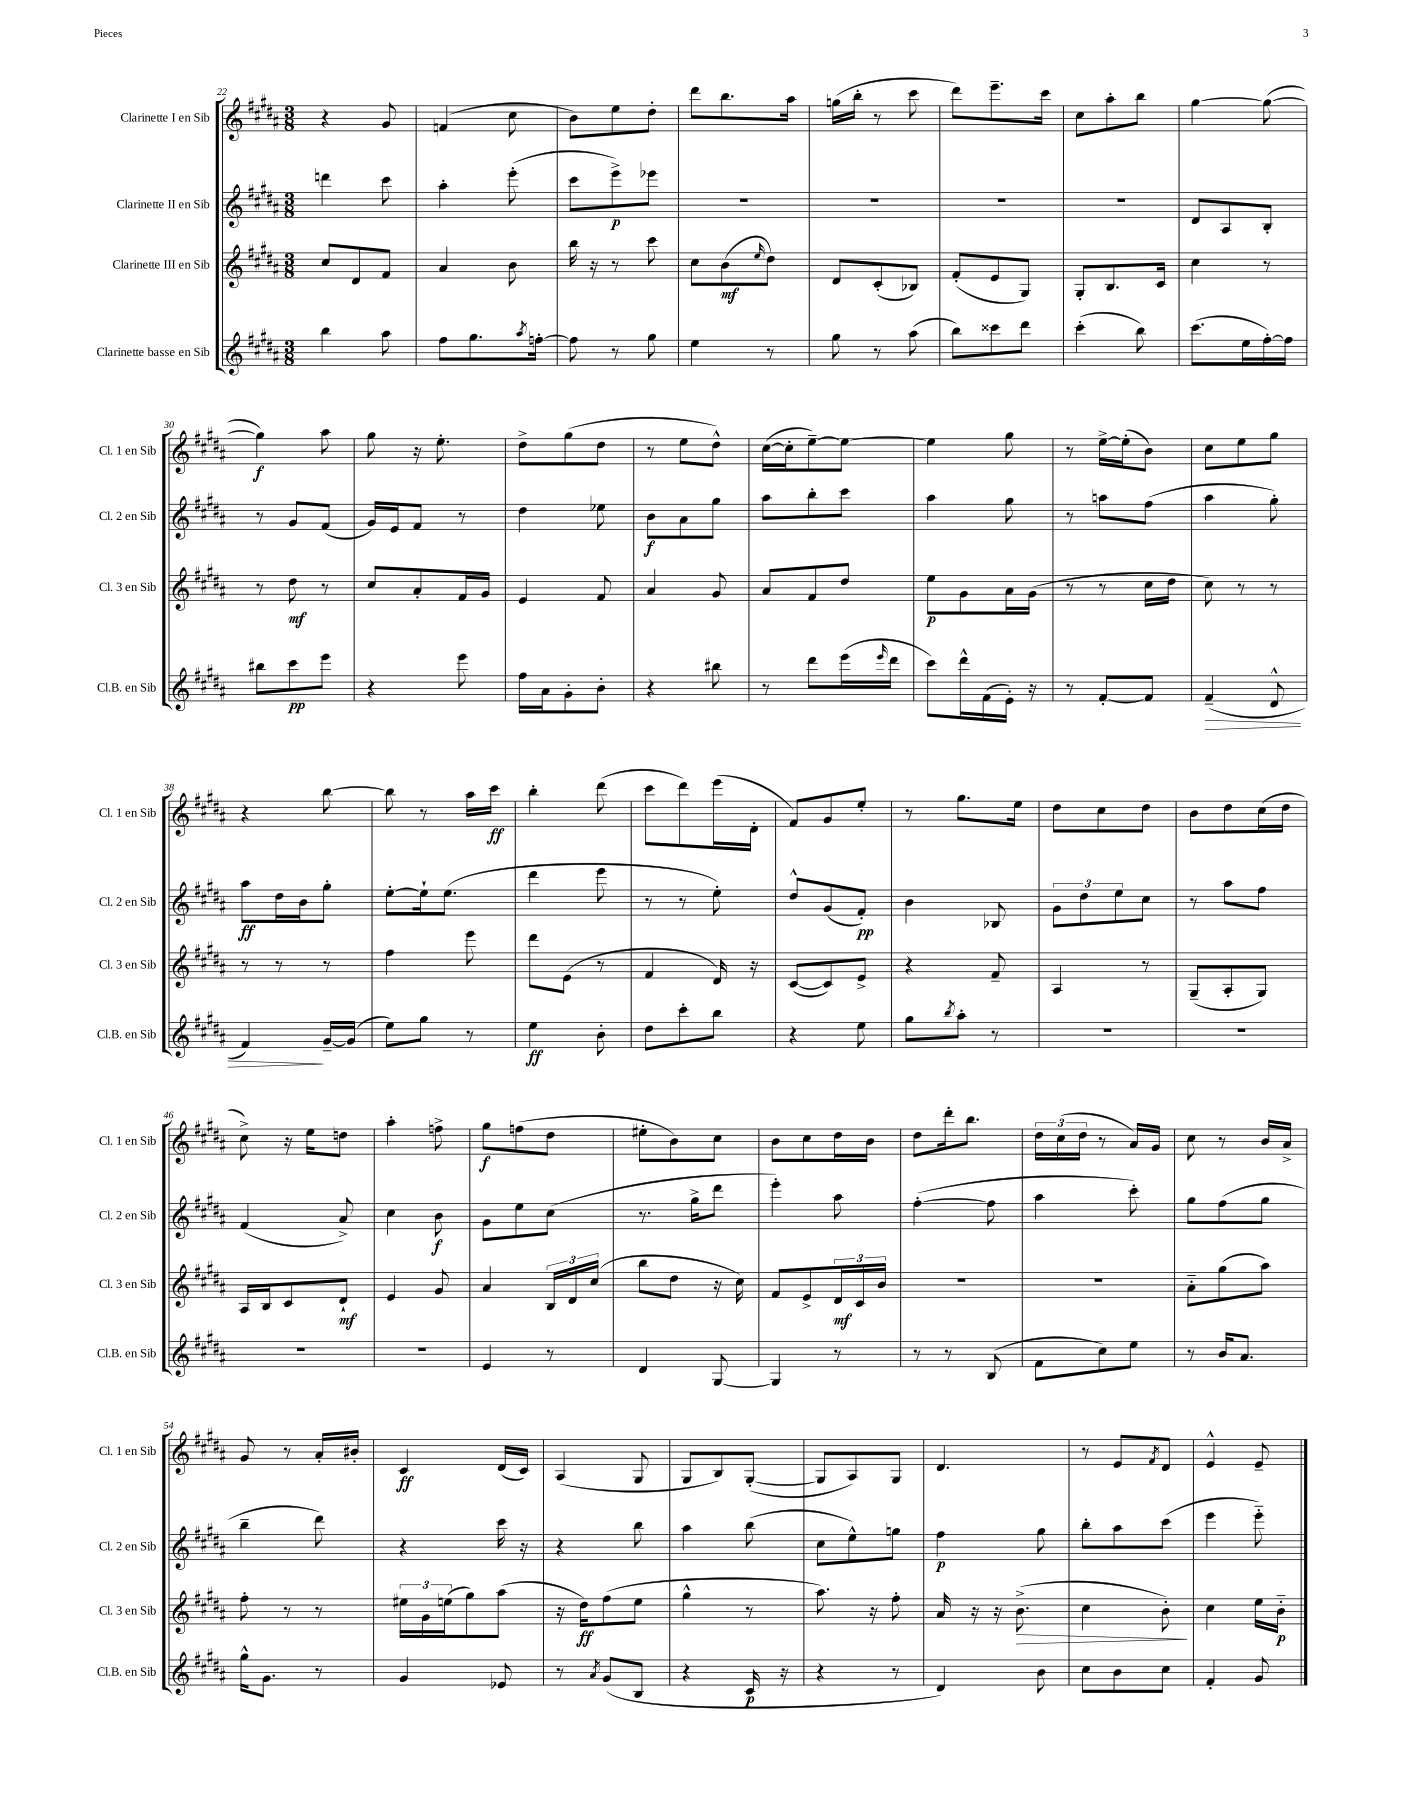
<<
\new StaffGroup <<
\new Staff = "s0" \with { instrumentName = "Clarinette I en Sib" shortInstrumentName = "Cl. 1 en Sib" } {
    \clef treble \key b \major \numericTimeSignature \time 3/8
    r4 gis'8 |
    f'4( cis''8 |
    b'8) e''8 dis''8-. |
    dis'''8 b''8. ais''16 |
    g''16( b''16-. r8 cis'''8 |
    dis'''8) e'''8.-- cis'''16 |
    cis''8 ais''8-. b''8 |
    gis''4~ gis''8~( |
    gis''4\f) ais''8 |
    gis''8 r16 e''8.-. |
    dis''8-> gis''8( dis''8 |
    r8 e''8 dis''8-^) |
    cis''16~( cis''16-. e''8~--) e''8~ |
    e''4 gis''8 |
    r8 e''16~-> e''16-.( b'8) |
    cis''8 e''8 gis''8 |
    r4 b''8~ |
    b''8 r8 ais''16 cis'''16\ff |
    b''4-. dis'''8( |
    cis'''8 dis'''8) e'''16( dis'16-. |
    fis'8) gis'8 e''8-. |
    r8 gis''8. e''16 |
    dis''8 cis''8 dis''8 |
    b'8 dis''8 cis''16( dis''16 |
    cis''8->) r16 e''16 d''8 |
    ais''4-. f''8-> |
    gis''8\f f''8( dis''8 |
    eis''8-. b'8) cis''8 |
    b'8 cis''8 dis''16 b'16 |
    dis''8 dis'''16-. b''8. |
    \tuplet 3/2 { dis''16 cis''16( dis''16 } r8 ais'16) gis'16 |
    cis''8 r8 b'16 ais'16-> |
    gis'8 r8 ais'16-. bis'16-. |
    cis'4\ff dis'16( cis'16) |
    ais4( gis8 |
    gis8 b8) gis8~-.( |
    gis8 ais8) gis8 |
    dis'4. |
    r8 e'8 \acciaccatura { fis'8 } dis'8 |
    e'4-^ e'8-- \bar "|." |
}
\new Staff = "s1" \with { instrumentName = "Clarinette II en Sib" shortInstrumentName = "Cl. 2 en Sib" } {
    \clef treble \key b \major \numericTimeSignature \time 3/8
    d'''4 cis'''8 |
    ais''4-. e'''8-.( |
    cis'''8 e'''8->\p) ees'''8 |
    R4. |
    R4. |
    R4. |
    R4. |
    dis'8 ais8 b8-. |
    r8 gis'8 fis'8( |
    gis'16) e'16 fis'8 r8 |
    dis''4 ees''8 |
    b'8\f ais'8 gis''8 |
    ais''8 b''8-. cis'''8 |
    ais''4 gis''8 |
    r8 a''8 fis''8( |
    ais''4 gis''8-.) |
    ais''8\ff dis''16 b'16 gis''8-. |
    e''8~-. e''16-! e''8.( |
    dis'''4 e'''8 |
    r8 r8 e''8-.) |
    dis''8-^ gis'8( fis'8-.\pp) |
    b'4 bes8 |
    \tuplet 3/2 { gis'8 dis''8 e''8 } cis''8 |
    r8 ais''8 fis''8 |
    fis'4( ais'8->) |
    cis''4 b'8\f |
    gis'8 e''8 cis''8( |
    r8. gis''16-> dis'''8 |
    e'''4-.) ais''8 |
    fis''4~-.( fis''8 |
    ais''4 cis'''8-.) |
    gis''8 fis''8( gis''8 |
    b''4-- dis'''8) |
    r4 cis'''16 r16 |
    r4 b''8 |
    ais''4 b''8( |
    cis''8 e''8-^) g''8 |
    fis''4\p gis''8 |
    b''8-. ais''8 cis'''8( |
    e'''4 e'''8-_) \bar "|." |
}
\new Staff = "s2" \with { instrumentName = "Clarinette III en Sib" shortInstrumentName = "Cl. 3 en Sib" } {
    \clef treble \key b \major \numericTimeSignature \time 3/8
    cis''8 dis'8 fis'8 |
    ais'4 b'8 |
    b''16 r16 r8 cis'''8 |
    cis''8 b'8\mf( \grace { e''16 } dis''8) |
    dis'8 cis'8-.( bes8) |
    fis'8-.( e'8 gis8) |
    gis8-. b8. cis'16 |
    cis''4 r8 |
    r8 dis''8\mf r8 |
    cis''8 ais'8-. fis'16 gis'16 |
    e'4 fis'8 |
    ais'4 gis'8 |
    ais'8 fis'8 dis''8 |
    e''8\p gis'8 ais'16 gis'16( |
    r8 r8 cis''16 dis''16 |
    cis''8) r8 r8 |
    r8 r8 r8 |
    fis''4 e'''8 |
    dis'''8 e'8( r8 |
    fis'4 dis'16) r16 |
    cis'8~( cis'8) e'8-> |
    r4 fis'8-- |
    ais4 r8 |
    gis8--( ais8-. gis8) |
    ais16 b16 cis'8 dis'8-!\mf |
    e'4 gis'8 |
    ais'4 \tuplet 3/2 { b16 dis'16 cis''16( } |
    b''8 dis''8 r16 cis''16) |
    fis'8 e'8-> \tuplet 3/2 { dis'16\mf cis'16 b'16 } |
    R4. |
    R4. |
    ais'8-_ gis''8( ais''8) |
    fis''8-. r8 r8 |
    \tuplet 3/2 { eis''16 gis'16 e''16( } gis''8) ais''8( |
    r16 dis''16\ff) fis''8( e''8 |
    gis''4-^ r8 |
    ais''8.) r16 fis''8-. |
    ais'16 r16 r16 b'8.->\>( |
    cis''4 b'8-.\!) |
    cis''4 e''16 b'16-_\p \bar "|." |
}
\new Staff = "s3" \with { instrumentName = "Clarinette basse en Sib" shortInstrumentName = "Cl.B. en Sib" } {
    \clef treble \key b \major \numericTimeSignature \time 3/8
    b''4 ais''8 |
    fis''8 gis''8. \acciaccatura { ais''8 } f''16~-. |
    f''8 r8 gis''8 |
    e''4 r8 |
    gis''8 r8 ais''8( |
    b''8) cisis'''8 dis'''8 |
    cis'''4-.( b''8) |
    cis'''8.( e''16 fis''16~-.) fis''16 |
    bis''8 cis'''8\pp e'''8 |
    r4 e'''8 |
    fis''16 ais'16 gis'8-. b'8-. |
    r4 bis''8 |
    r8 dis'''8 e'''16( \grace { e'''16 } dis'''16 |
    cis'''8) dis'''16-^ fis'16( e'16-.) r16 |
    r8 fis'8~-. fis'8 |
    fis'4--\>( dis'8-^ |
    fis'4\!) gis'16~-- gis'16( |
    e''8) gis''8 r8 |
    e''4\ff b'8-. |
    dis''8 cis'''8-. b''8 |
    r4 e''8 |
    gis''8 \acciaccatura { b''8 } ais''8-. r8 |
    R4. |
    R4. |
    R4. |
    R4. |
    e'4 r8 |
    dis'4 gis8~ |
    gis4 r8 |
    r8 r8 b8( |
    fis'8 cis''8) e''8 |
    r8 b'16 ais'8. |
    gis''16-^ gis'8. r8 |
    gis'4 ees'8 |
    r8 \acciaccatura { ais'8 } gis'8( b8 |
    r4 cis'16\p r16 |
    r4 r8 |
    dis'4) b'8 |
    cis''8 b'8 cis''8 |
    fis'4-. gis'8 \bar "|." |
}
>>
>>
\layout { \context { \Score currentBarNumber = #22 } }
